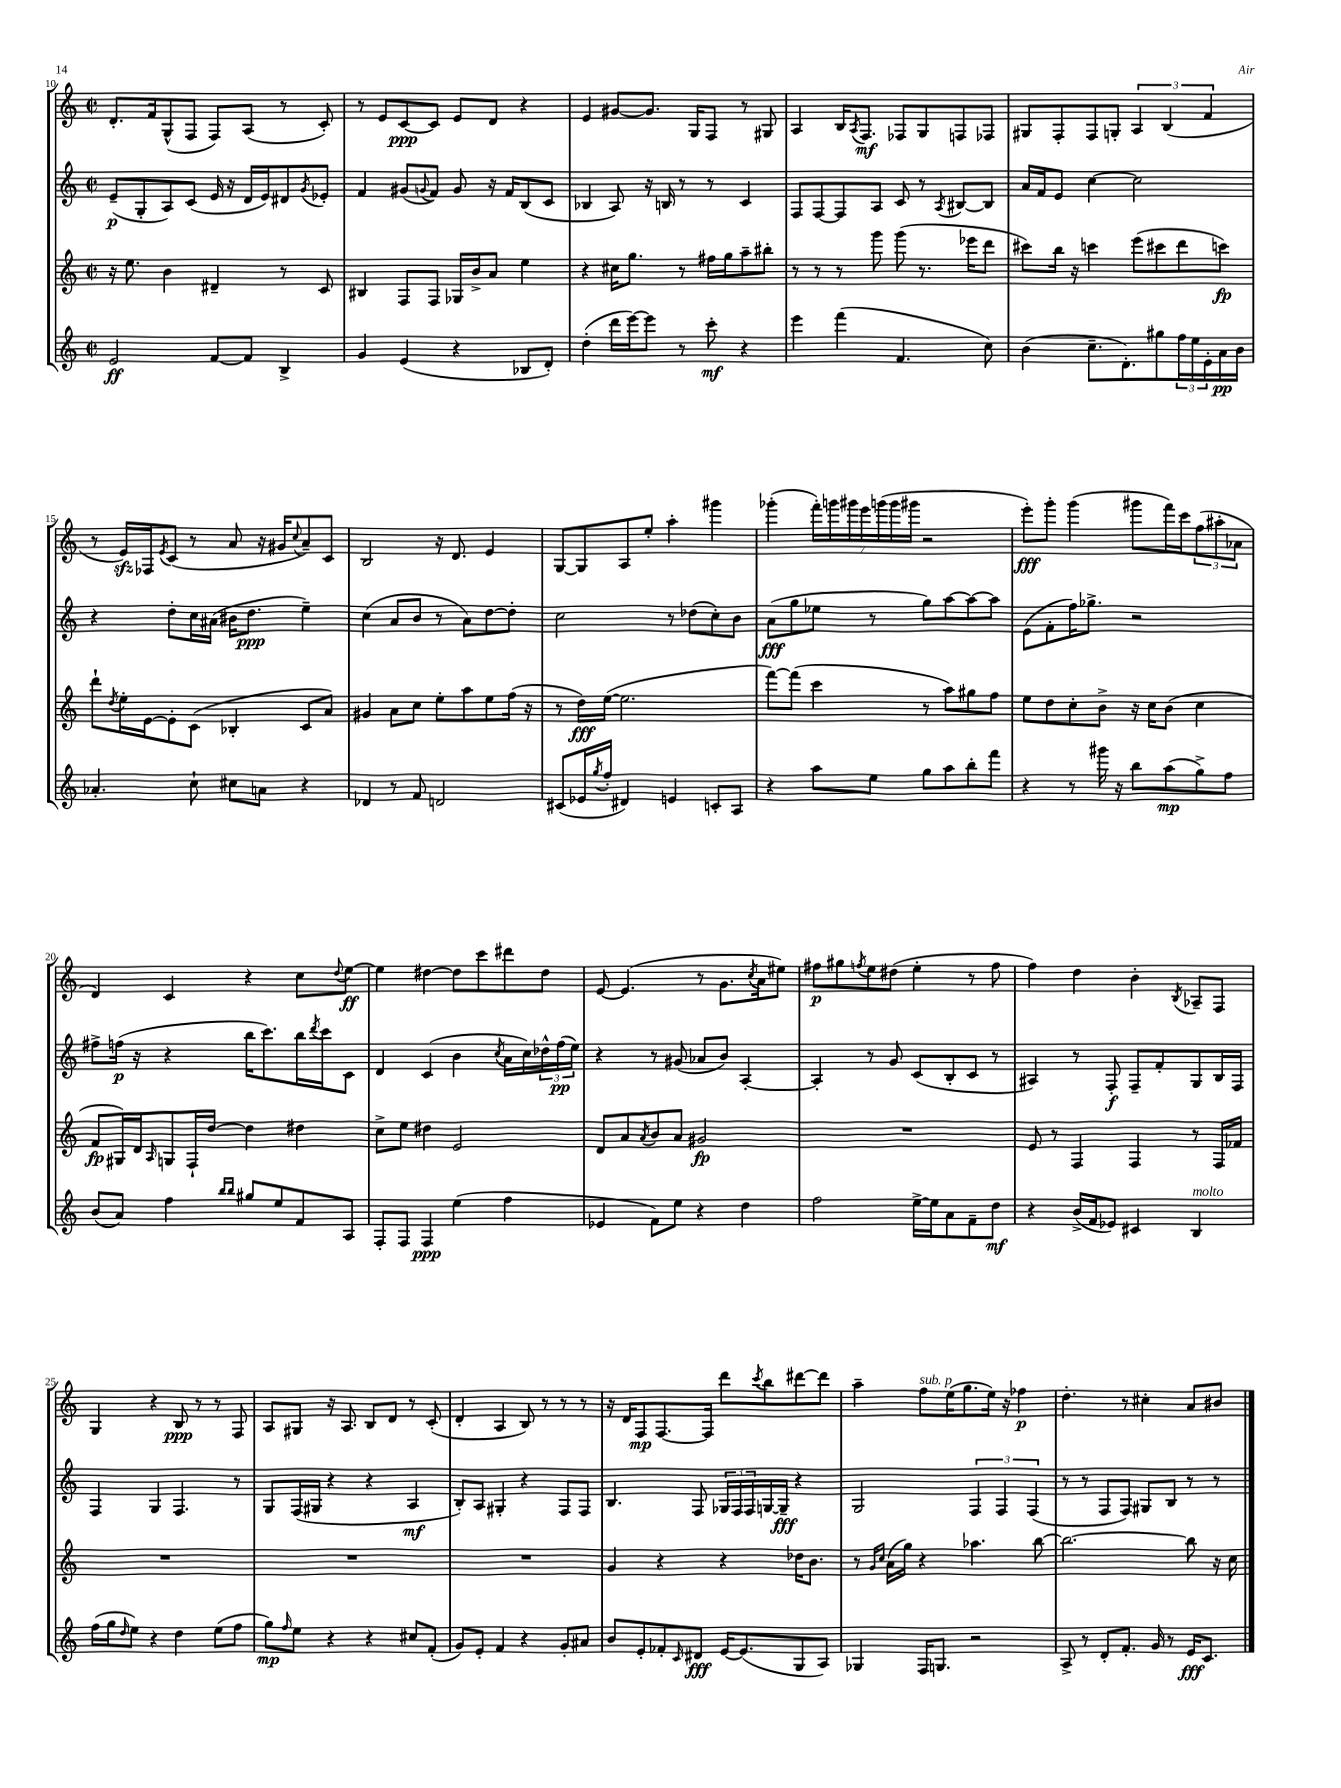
<<
\new StaffGroup <<
\new Staff = "s0" {
    \clef treble \key c \major \defaultTimeSignature \time 2/2
    d'8.-. f'16 g8-^( f8 f8) a8( r8 c'8-.) |
    r8 e'8 c'8~\ppp c'8 e'8 d'8 r4 |
    e'4 gis'8~ gis'8. g16 f8 r8 gis8 |
    a4 b16 \acciaccatura { a8 } f8.\mf fes8 g8 f8 fes8 |
    gis8 f8-. f8 g8-. \tuplet 3/2 { a4 b4( f'4 } |
    r8 e'16\sfz) fes16 \acciaccatura { e'8 } c'8( r8 a'8 r16 gis'16 \appoggiatura { c''8 } a'8--) c'8 |
    b2 r16 d'8. e'4 |
    g8~ g8 a8 e''8-. a''4-. gis'''4 |
    ges'''4-.( \tuplet 7/4 { f'''16-.) g'''16 gis'''16 e'''16 g'''16( g'''16 gis'''16 } r2 |
    e'''8-.\fff) g'''8-. g'''4( gis'''8 f'''16) c'''16 \tuplet 3/2 { f''8( ais''8-. aes'8 } |
    d'4) c'4 r4 c''8 \appoggiatura { d''8 } e''8~\ff |
    e''4 dis''4~ dis''8 c'''8 dis'''8 dis''8 |
    e'8~ e'4.( r8 g'8. \acciaccatura { c''8 } a'16 eis''8) |
    fis''8\p gis''8 \acciaccatura { f''8 } e''8 dis''8( e''4-. r8 f''8 |
    f''4) d''4 b'4-. \acciaccatura { b8 } aes8-- f8 |
    g4 r4 b8\ppp r8 r8 f8 |
    a8 gis8 r16 a8. b8 d'8 r8 c'8-.( |
    d'4-. a4 b8) r8 r8 r8 |
    r16 d'16 f8\mp f8.~ f16 d'''8 \acciaccatura { c'''8 } b''8 dis'''8~ dis'''8 |
    a''4-- f''8^\markup { \italic "sub. p" } e''16( g''8. e''16) r16 fes''4\p |
    d''4.-. r8 cis''4-. a'8 bis'8 \bar "|." |
}
\new Staff = "s1" {
    \clef treble \key c \major \defaultTimeSignature \time 2/2
    e'8--\p( g8-. a8) c'8( e'16 r16 d'16 e'16) dis'8 \acciaccatura { g'8 } ees'8-. |
    f'4 gis'8( \appoggiatura { g'8 } f'8) g'8 r16 f'16 b8( c'8 |
    bes4 a8) r16 b16 r8 r8 c'4 |
    f8 f8~ f8 a8 c'8 r8 \acciaccatura { a8 } bis8~ bis8 |
    a'16 f'16 e'8 c''4~ c''2 |
    r4 d''8-. c''16 ais'16( bis'16 d''8.\ppp e''4--) |
    c''4( a'8 b'8 r8 a'8) d''8~ d''8-. |
    c''2 r8 des''8( c''8-.) b'8 |
    a'8\fff( g''8 ees''8 r8 g''8) a''8~ a''8~ a''8 |
    e'8( f'8-. f''16) ges''8.-> r2 |
    fis''8-> f''16\p( r16 r4 b''16 c'''8.) b''16 \acciaccatura { d'''8 } c'''16 c'8 |
    d'4 c'4( b'4 \acciaccatura { c''8 } a'16 c''16) \tuplet 3/2 { des''16-^ f''16\pp( e''16) } |
    r4 r8 gis'8( aes'8 b'8) a4~-. |
    a4-. r8 g'8 c'8( b8-. c'8 r8 |
    ais4) r8 f8-.\f f8-- f'8-. g8 b16 f16 |
    f4 g4 f4. r8 |
    g8 f16( gis16 r4 r4 a4\mf |
    b8-.) a8 gis4-. r4 f8 f8 |
    b4. f8 \tuplet 3/2 { ges16 f16 f16 } g16~ g16--\fff r4 |
    g2 \tuplet 3/2 { f4 f4 f4( } |
    r8 r8 f8 f8) gis8 b8 r8 r8 \bar "|." |
}
\new Staff = "s2" {
    \clef treble \key c \major \defaultTimeSignature \time 2/2
    r16 e''8. b'4 dis'4-- r8 c'8 |
    bis4 f8 f8 ges16 b'16-> a'8 e''4 |
    r4 cis''16 g''8. r8 fis''16 g''16 a''8-- bis''8-. |
    r8 r8 r8 g'''8 g'''8( r8. ees'''16 d'''8 |
    cis'''8) b''16 r16 c'''4 e'''8( cis'''8 d'''8 c'''8\fp) |
    d'''8-! \acciaccatura { d''8 } e''16-. e'16~ e'8-. c'8( bes4-. c'8 a'8) |
    gis'4 a'8 c''8 e''8-. a''8 e''8 f''16( r16 |
    r8 d''16\fff) e''16~( e''2. |
    f'''8~) f'''8( c'''4 r8 a''8) gis''8 f''8 |
    e''8 d''8 c''8-. b'8-> r16 c''16 b'8( c''4 |
    f'8\fp gis16) d'16 \grace { a16 } g8 f16-! d''16~ d''4 dis''4 |
    c''8-> e''8 dis''4 e'2 |
    d'8 a'8 \acciaccatura { a'8 } b'8 a'8 gis'2\fp |
    R1 |
    e'8 r8 f4 f4 r8 f16 fes'16 |
    R1 |
    R1 |
    R1 |
    g'4 r4 r4 des''16 b'8. |
    r8 \grace { g'16 c''16 } a'16( g''16) r4 aes''4. b''8~ |
    b''2.~ b''8 r16 c''16 \bar "|." |
}
\new Staff = "s3" {
    \clef treble \key c \major \defaultTimeSignature \time 2/2
    e'2\ff f'8~ f'8 b4-> |
    g'4 e'4( r4 bes8 d'8-.) |
    d''4-.( d'''16 e'''16~) e'''8 r8 c'''8-.\mf r4 |
    e'''4 f'''4( f'4. c''8) |
    b'4( c''8.-- d'8.-.) gis''8 \tuplet 3/2 { f''16 e''16 e'16-. } a'16\pp b'16 |
    aes'4.-. c''8-! cis''8 a'8 r4 |
    des'4 r8 f'8 d'2 |
    cis'8( ees'16 \acciaccatura { g''8 } f''16-. dis'4) e'4 c'8-. a8 |
    r4 a''8 e''8 g''8 a''8 b''8-. f'''8 |
    r4 r8 gis'''16 r16 b''8 a''8\mp( g''8->) f''8 |
    b'8( a'8) f''4 \grace { b''16 b''16 } gis''8 e''8 f'8 a8 |
    f8-. f8 f4\ppp e''4( f''4 |
    ees'4 f'8) e''8 r4 d''4 |
    f''2 e''16~-> e''16 a'8 f'8-- d''8\mf |
    r4 b'16->( f'16 ees'8) cis'4 b4^\markup { \italic "molto" } |
    f''16( g''16 \grace { d''16 } e''8) r4 d''4 e''8( f''8 |
    g''8\mp) \grace { f''16 } e''8 r4 r4 cis''8 f'8-.( |
    g'8) e'8-. f'4 r4 g'8-. ais'8 |
    b'8 e'8-. fes'8-. \grace { c'16 } dis'8\fff e'16~ e'8.( g8 a8) |
    ges4 f16 g8. r2 |
    a8-> r8 d'8-. f'8.-. g'16 r8 e'16\fff c'8. \bar "|." |
}
>>
>>
\layout { \context { \Score currentBarNumber = #10 } }
